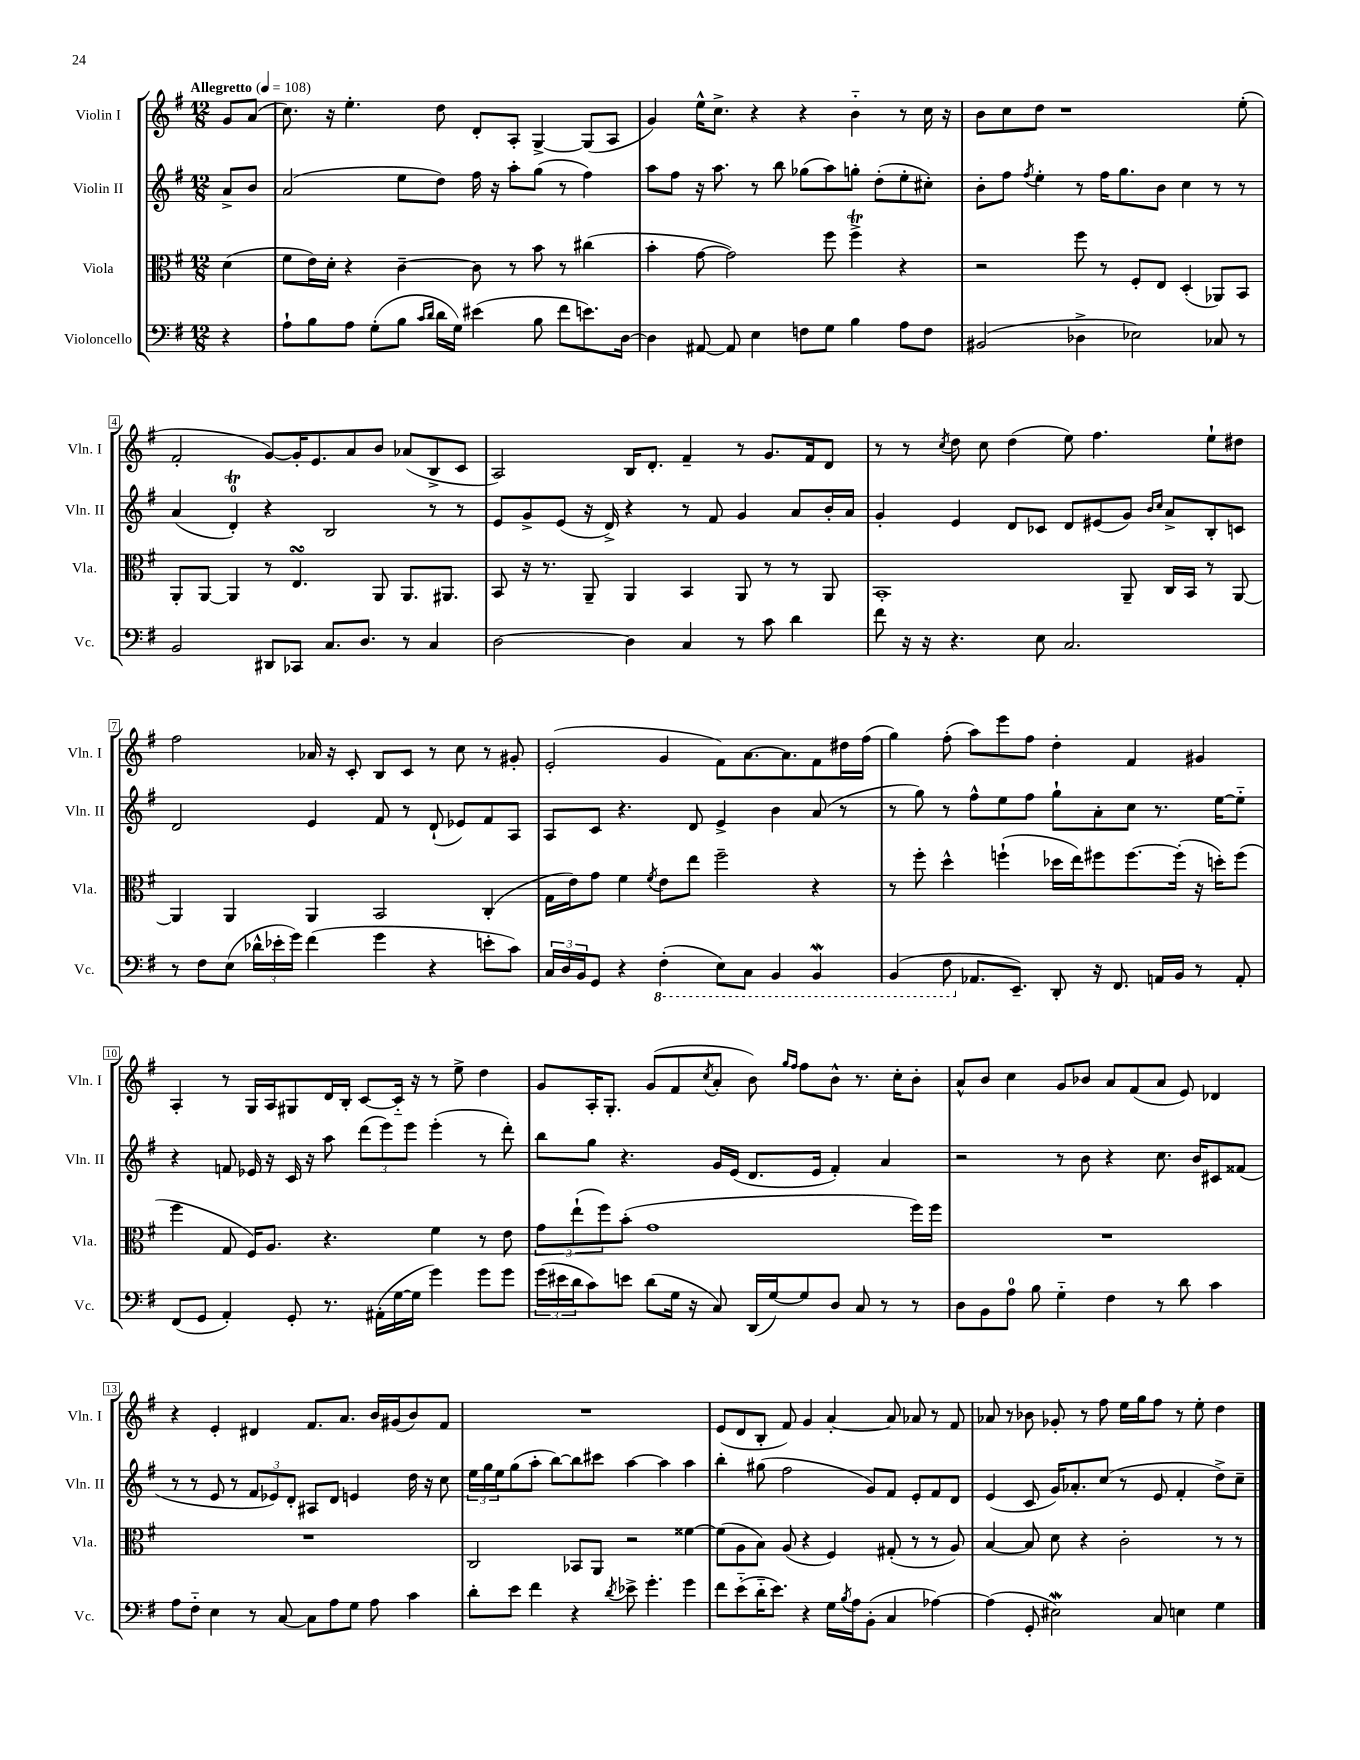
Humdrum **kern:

**kern	**kern	**kern	**kern
*part4	*part3	*part2	*part1
*staff4	*staff3	*staff2	*staff1
*I"Violoncello	*I"Viola	*I"Violin II	*I"Violin I
*I'Vc.	*I'Vla.	*I'Vln. II	*I'Vln. I
*clefF4	*clefC3	*clefG2	*clefG2
*k[f#]	*k[f#]	*k[f#]	*k[f#]
*M12/8	*M12/8	*M12/8	*M12/8
*MM108	*MM108	*MM108	*MM108
=	=	=	=
!	!	!	!LO:TX:a:B:t=Allegretto
4r	(4d\	8a^/L	8g/L
.	.	8b/J	(8a/J
=1	=1	=1	=1
8A`\L	8f#\L	(2a/	8.cc\)
8B\	16e\L)	.	.
.	16d'\JJ	.	16r
8A\J	4r	.	4.ee'\
(8G'\L	.	.	.
8B\J	[4c~\	8ee\L	.
16qqc/LL	.	.	.
16qqd/JJ	.	.	.
16d\LL	.	8dd\J)	8dd\
16G\JJ)	.	.	.
(4e#X\	8c\]	16ff#\	8d'/L
.	.	16r	.
.	8r	8aa'\L	8A'/J
8B\	8b\	(8gg\J	[4G^/
8f#\L	8r	8r	.
8.en\)	(4cc#X\	4ff#\)	(8G/L]
.	.	.	8A/J
[16D\Jk	.	.	.
=2	=2	=2	=2
4D\]	4b'\	8aa\L	4g/)
.	.	8ff#\J	.
[8AA#X/	[8g\	16r	16ee^^\KL
.	.	8.aa\	8.cc^\J
8AA#/]	2g\])	.	.
4E\	.	8r	4r
.	.	8bb\	.
8Fn\L	.	(8gg-X\L	4r
8G\J	8ff#\	8aa\)	.
4B\	4ff#t^\	8ggn'\J	4b\
.	.	(8dd'\L	.
8A\L	4r	8ee'\	8r
8F\J	.	8cc#X'\J)	16cc\
.	.	.	16r
=3	=3	=3	=3
(2BB#X/	2r	8b'\L	8b\L
.	.	8ff#\J	8cc\
.	.	8qff#/	.
.	.	4ee'\	8dd\J
.	.	.	1r
4D-X^\	8ff#\	8r	.
.	8r	16ff#\KL	.
.	.	8.gg\	.
2E-X\)	8F#'/L	.	.
.	8E/J	8b\J	.
.	(4D'/	4cc\	.
8C-X/	8AA-X/L)	8r	.
8r	8BB/J	8r	(8ee'\
!!LO:LB:g=z
=4	=4	=4	=4
2BB/	8AA'/L	(4a/	2f#'/
.	[8AA/J	.	.
.	4AA/]	4dT'/)	.
8DD#X/L	8r	4r	[8g/L)
8CC-X/J	4.EsSSS/	.	16g'/K]
.	.	.	8.e/
8.C/L	.	2B/	.
.	.	.	8a/
8.D/J	.	.	.
.	8AA/	.	8b/J
8r	8.AA/L	.	(8a-X/L
4C/	.	8r	8B^/
.	8.AA#X/J	.	.
.	.	8r	8c/J
=5	=5	=5	=5
[2D\	8BB/	8e/L	2A/)
.	16r	8g^/	.
.	8.r	.	.
.	.	(8e/J	.
.	8AA~/	16r	.
.	.	16d^/)	.
4D\]	4AA/	4r	16B/KL
.	.	.	8.d'/J
4C/	4BB/	8r	4f#~/
.	.	8f#/	.
8r	8AA/	4g/	8r
8c\	8r	.	8.g/L
4d\	8r	8a/L	.
.	.	.	16f#/k
.	8AA/	16b'/L	8d/J
.	.	16a/JJ	.
=6	=6	=6	=6
8f#\	1BB'	4g'/	8r
16r	.	.	8r
16r	.	.	.
.	.	.	8qcc/
4.r	.	4e/	8dd\
.	.	.	8cc\
.	.	8d/L	(4dd\
8E\	.	8c-X/J	.
2.C/	.	8d/L	8ee\)
.	.	(8e#X/	4.ff#\
.	8AA~/	8g/J)	.
.	.	16qqb/LL	.
.	.	16qqcc/JJ	.
.	16C/LL	8a^/L	.
.	16BB/JJ	.	.
.	8r	8B'/	8ee`\L
.	[8AA/	8cn/J	8dd#X\J
!!LO:LB:g=z
=7	=7	=7	=7
8r	4AA/]	2d/	2ff#\
8F#\L	.	.	.
(8E\J	4AA/	.	.
24d-X^^\LL	.	.	.
24e-X'\	.	.	.
24g\JJ)	.	.	.
(4f#\	4AA/	4e/	16a-X/
.	.	.	16r
.	.	.	8c'/
4g\	2BB/	8f#/	8B/L
.	.	8r	8c/J
4r	.	(8d`/	8r
.	.	8e-X/L)	8cc\
8en'\L	(4C'/	8f#/	8r
8c\J)	.	8A/J	8g#X'/
=8	=8	=8	=8
24C/LL	16G\LL	8A/L	(2e'/
24D/	.	.	.
.	16e\J)	.	.
24BB/J	.	.	.
8GG/J	8g\J	8c/J	.
4r	4f#\	4.r	.
.	8qf#/	.	.
*8ba	*	*	*
(4FF#'\	8e\L	.	4g/
.	8ee\J	8d/	.
8EE\L)	2ff#~\	4e^/	8f#\L)
8CC\J	.	.	[8.a\
4BBB/	.	4b\	.
.	.	.	8.a\]
4BBBW/	4r	(8a/	8f#\
.	.	8r	16dd#X\L
.	.	.	(16ff#\JJ
=9	=9	=9	=9
(4BBB/	8r	8r	4gg\)
.	8ff#'\	8gg\)	.
8FF#\	4dd^^\	8r	(8ff#'\
*X8ba	*	*	*
8.AA-X/L	.	8ff#^^\L	8aa\L)
.	(4ffn`\	8ee\	8eee\
8.EE~/J)	.	.	.
.	.	8ff#\J	8ff#\J
8DD'/	16dd-X\LL	8gg`\L	4dd'\
.	16ee\J)	.	.
16r	8ff#X\	8a'\	.
8.FF#/	.	.	.
.	[8.ff#\	8cc\J	4f#/
16AAn/LL	.	8.r	.
16BB/JJ	(16ff#'\Jk]	.	.
8r	16r	.	4g#X/
.	16ddn'\KL)	[16ee\KL	.
8AA'/	(8ff#\J	8ee\J]	.
!!LO:LB:g=z
=10	=10	=10	=10
(8FF#/L	4ff#\	4r	4A'/
8GG/J	.	.	.
4AA'/)	8G/	8fn/	8r
.	16F#/KL)	16e-X/	16G/LL
.	8.A/J	16r	16A/J
8GG'/	.	16c/	8G#X/
.	.	16r	.
8.r	4.r	8aa\	16d/L
.	.	.	16B'/JJ
.	.	(12ddd\L	[8c/L
(16AA#X'\LL	.	.	.
.	.	12eee\)	.
[16G\	.	.	16c/Jk]
.	.	12eee\J	.
16G\JJ]	.	.	16r
4g\)	4f#\	(4eee'\	8r
.	.	.	8ee^\
8g\L	8r	8r	4dd\
8g\J	8e\	8ddd'\)	.
=11	=11	=11	=11
(24g\LL	12g\L	8bb\L	8g/L
24e#X\	.	.	.
24d\J	(12ee`\	.	.
8c\)	.	8gg\J	16A'/K
.	12ff#\)	.	.
.	.	.	8.G'/J
8en\J	(8b'\J	4.r	.
(8d\L	1g	.	(8g/L
16G\Jk	.	.	8f#/
16r	.	.	.
.	.	.	8qcc/
8C/)	.	16g/LL	8a'/J
.	.	(16e/JJ	.
(16DD/LL	.	8.d/L	8b\)
[16G/J)	.	.	.
.	.	.	16qqgg/LL
.	.	.	16qqff#/JJ
8G/]	.	.	8ff#\L
.	.	16e/Jk	.
8D/J	.	4f#'/)	8b^^\J
8C/	.	.	8.r
8r	.	4a/	.
.	.	.	16cc'\KL
8r	16ff#\LL)	.	8b'\J
.	16ff#\JJ	.	.
=12	=12	=12	=12
8D\L	1.r	2r	8a^^/L
8BB\	.	.	8b/J
8A\J	.	.	4cc\
8B\	.	.	.
4G\	.	8r	8g/L
.	.	8b\	8b-X/J
4F#\	.	4r	8a/L
.	.	.	(8f#/
8r	.	8.cc\	8a/J
8d\	.	.	8e/)
.	.	16b/KL	.
4c\	.	8c#X/	4d-X/
.	.	(8f##X/J	.
!!LO:LB:g=z
=13	=13	=13	=13
8A\L	1.r	8r	4r
8F#\J	.	8r	.
4E\	.	8e/	4e'/
.	.	8r	.
8r	.	12f#/L	4d#X/
.	.	12e-X/)	.
[8C/	.	.	.
.	.	12d'/J	.
8C\L]	.	8A#X/L	8.f#/L
8A\	.	8d/J	.
.	.	.	8.a/J
8G\J	.	4en/	.
8A\	.	.	16b/LL
.	.	.	(16g#X/J
4c\	.	16dd\	8b/)
.	.	16r	.
.	.	8cc\	8f#/J
=14	=14	=14	=14
8d'\L	2C/	24ee\LL	1.r
.	.	24gg\	.
.	.	24ee\J	.
8e\J	.	(8gg\	.
4f#\	.	8aa'\J	.
.	.	[8bb\L)	.
4r	8BB-X/L	8bb\]	.
.	8AA/J	8ccc#X\J	.
8qd/	.	.	.
8e-X^\	2r	[4aa\	.
4.g'\	.	.	.
.	.	4aa\]	.
4g\	[4f##X\	4aa\	.
=15	=15	=15	=15
8f#\L	(8f##\L]	4bb'\	(8e/L
(8e\	8A\	.	8d/
16d\K	8B\J)	(8gg#X\	8B'/J
8.e\J)	.	.	.
.	(8A/	2ff#\	8f#/)
4r	4r	.	4g/
16G\LL	4F#/)	.	[4a'/
8qB/	.	.	.
16A\J	.	.	.
(8BB'\J	.	8g/L)	.
4C/	(8G#X'/	8f#/J	8a/]
.	8r	8e'/L	8a-X/
[4A-X\)	8r	8f#/	8r
.	8A/)	8d/J	8f#/
=16	=16	=16	=16
(4A-\]	[4B/	(4e/	8a-X/
.	.	.	8r
8GG'/	8B/]	8c/	8b-X\
2E#XW\)	8d\	16g/KL)	8g-X'/
.	.	8.a-X'/	.
.	4r	.	8r
.	.	(8cc/J	8ff#\
.	2c'\	8r	16ee\LL
.	.	.	16gg\J
8C/	.	8e/	8ff#\J
4En\	.	4f#'/	8r
.	.	.	8ee'\
4G\	8r	8dd^\L)	4dd\
.	8r	8cc~\J	.
==	==	==	==
*-	*-	*-	*-
